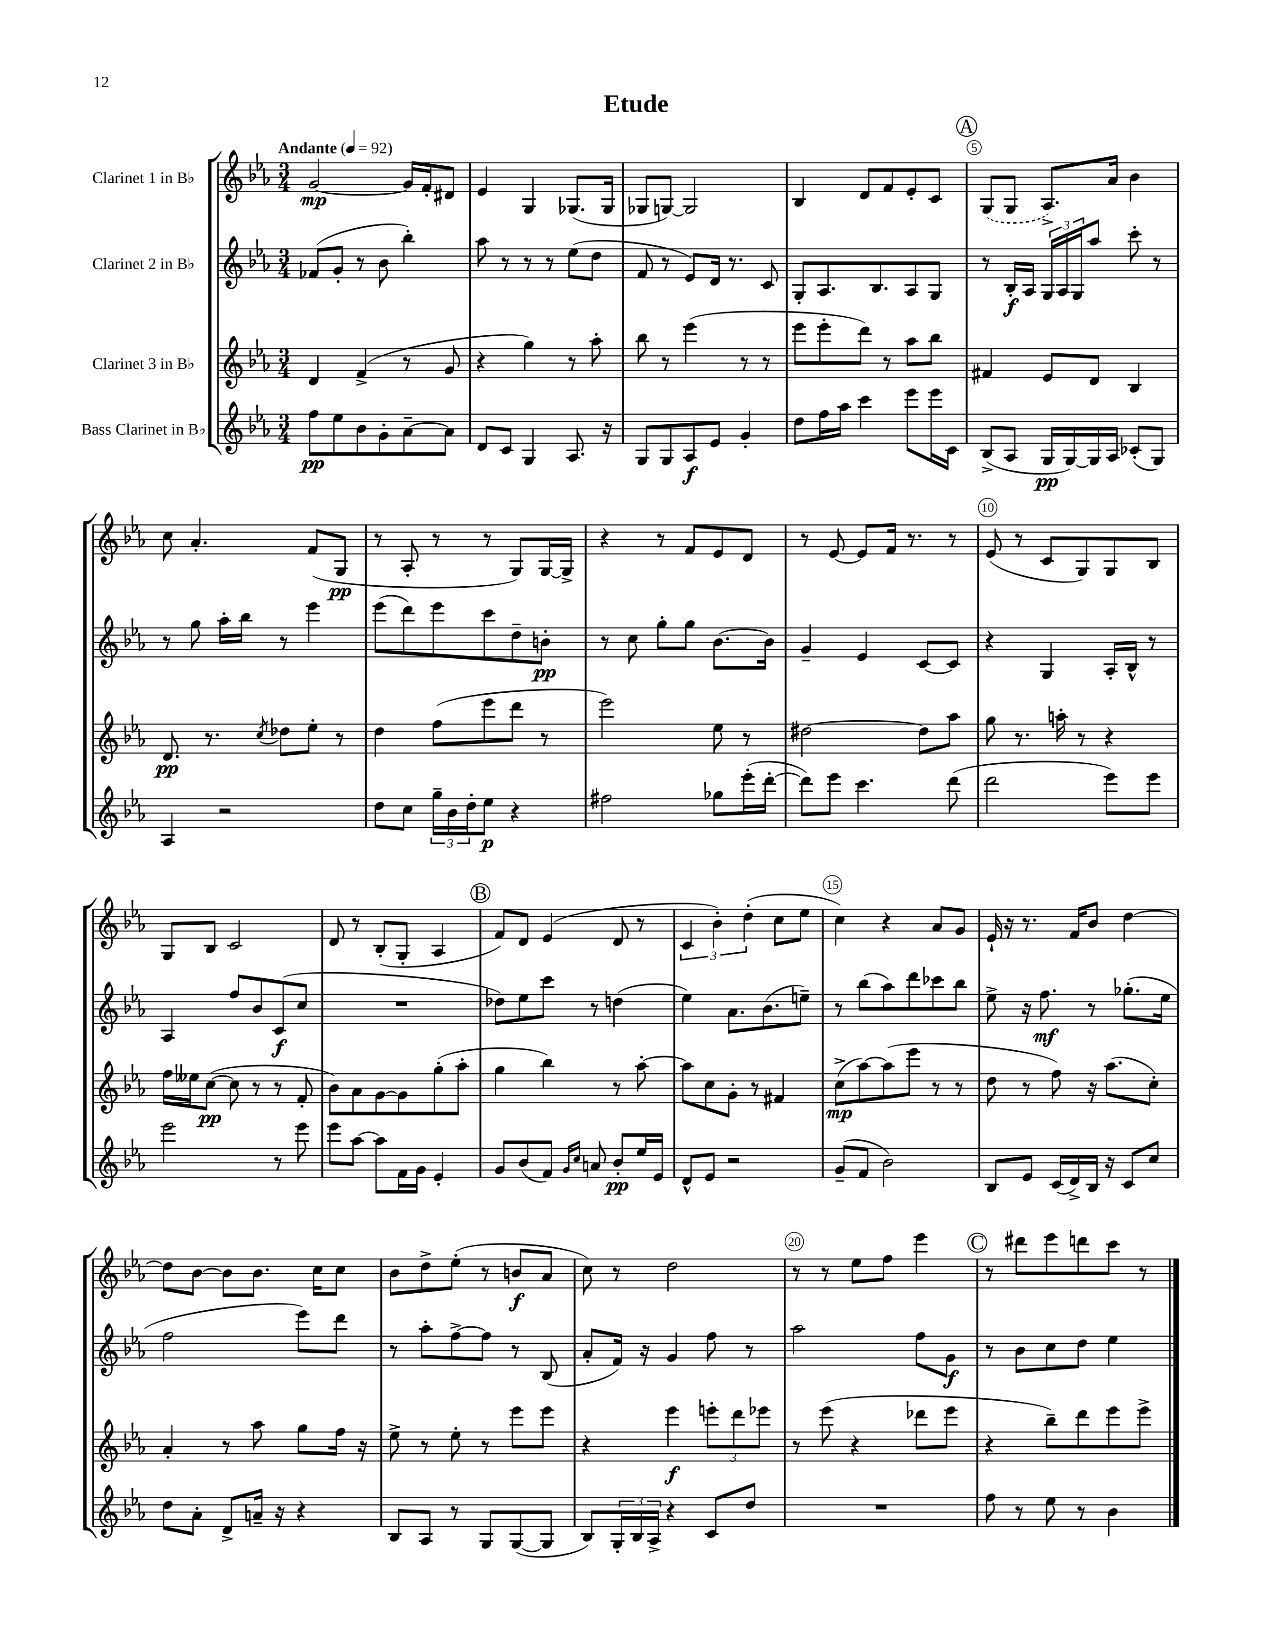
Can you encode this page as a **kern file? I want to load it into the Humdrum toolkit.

**kern	**kern	**kern	**kern
*staff4	*staff3	*staff2	*staff1
*clefG2	*clefG2	*clefG2	*clefG2
*k[b-e-a-]	*k[b-e-a-]	*k[b-e-a-]	*k[b-e-a-]
*M3/4	*M3/4	*M3/4	*M3/4
*MM92	*MM92	*MM92	*MM92
8ff	4d	(8f-	[2g
8ee-	.	8g'	.
8b-	(4f^	8r	.
8g'	.	8b-	.
[8a-~	8r	4bb-')	16g]
.	.	.	16f'
8a-]	8g	.	8d#
=	=	=	=
8d	4r	8aa-	4e-
8c	.	8r	.
4G	4gg)	8r	4G
.	.	8r	.
8.A-	8r	(8ee-	(8.G-
.	8aa-'	8dd	.
16r	.	.	16G-
=	=	=	=
8G	8bb-	8f	8G-
8G	8r	8r	[8G)
8A-	(4eee-	8e-)	2G]
8e-	.	16d	.
.	.	8.r	.
4g'	8r	.	.
.	8r	8c	.
=	=	=	=
8dd	8eee-	8G'	4B-
16ff	8eee-'	8.A-	.
16aa-	.	.	.
4ccc	8ddd)	.	8d
.	.	8.B-	.
.	8r	.	8f
8eee-	8aa-	8A-	8e-'
16eee-	8bb-	8G	8c
16c	.	.	.
=	=	=	=
(8B-^	4f#	8r	(8G
8A-	.	16B-'	8G
.	.	16A-	.
16G	8e-	24G	8.A-^)
.	.	24A-	.
[16G)	.	.	.
.	.	24G	.
16G]	8d	8aa-	.
16A-	.	.	16a-
(8c-'	4B-	8ccc'	4b-
8G)	.	8r	.
=	=	=	=
4A-	8.d	8r	8cc
.	.	8gg	4.a-'
.	8.r	.	.
2r	.	16aa-'	.
.	.	16bb-	.
.	8qcc	.	.
.	8dd-	8r	.
.	8ee-'	4eee-	(8f
.	8r	.	8G
=	=	=	=
8dd	4dd	(8eee-	8r
8cc	.	8ddd)	8A-'
24gg~	(8ff	8eee-	8r
24b-	.	.	.
24dd'	.	.	.
8ee-	8eee-	8ccc	8r
4r	8ddd	8dd~	8G)
.	8r	8b'	[16G
.	.	.	16G^]
=	=	=	=
2ff#	2eee-)	8r	4r
.	.	8cc	.
.	.	8gg'	8r
.	.	8gg	8f
8gg-	8ee-	[8.b-	8e-
(16eee-'	8r	.	8d
[16ddd'	.	16b-]	.
=	=	=	=
8ddd])	[2dd#	4g~	8r
8eee-	.	.	[8e-
4.ccc	.	4e-	8e-]
.	.	.	16f
.	.	.	8.r
.	8dd#]	[8c	.
(8ddd	8aa-	8c]	8r
=	=	=	=
2ddd	8gg	4r	(8e-
.	8.r	.	8r
.	.	4G	8c
.	16aa'	.	.
.	8r	.	8G)
8eee-)	4r	16A-'	8G
.	.	16B-^^	.
8eee-	.	8r	8B-
=	=	=	=
2eee-	16ff	4A-	8G
.	16ee--	.	.
.	([8cc	.	8B-
.	8cc]	8ff	2c
.	8r	8b-	.
8r	8r	(8c	.
8eee-	8f'	8cc	.
=	=	=	=
8eee-	8b-)	2.r	8d
[8aa-	8a-	.	8r
8aa-]	[8g	.	(8B-'
16f	8g]	.	8G'
16g	.	.	.
4e-'	(8gg'	.	4A-
.	8aa-'	.	.
=	=	=	=
8g	4gg	8dd-)	8f)
(8b-	.	8ee-	8d
8f)	4bb-)	8ccc	(4e-
16qqg	.	.	.
16qqcc	.	.	.
8a	.	8r	.
8b-'	8r	(4dd	8d
16ee-	[8aa-'	.	8r
16e-	.	.	.
=	=	=	=
8d^^	8aa-]	4ee-)	6c
8e-	8cc	.	.
.	.	.	6b-')
2r	8g'	8.a-	.
.	.	.	(6dd'
.	8r	.	.
.	.	(8.b-	.
.	4f#	.	8cc
.	.	8ee~)	8ee-
=	=	=	=
(8g~	(8cc^	8r	4cc)
8f	[8aa-)	(8bb-	.
2b-)	(8aa-]	8aa-)	4r
.	8eee-	8ddd	.
.	8r	8ccc-	8a-
.	8r	8bb-	8g
=	=	=	=
8B-	8dd	8ee-^	16e-`
.	.	.	16r
8e-	8r	16r	8.r
.	.	8.ff	.
(16c	8ff)	.	.
16d^)	.	.	16f
16B-	16r	8r	8b-
16r	(8.aa-	.	.
8c	.	(8.gg-'	[4dd
8cc	8cc')	.	.
.	.	16ee-	.
=	=	=	=
8dd	4a-'	2ff	8dd]
8a-'	.	.	[8b-
8d^	8r	.	8b-]
16a~	8aa-	.	8.b-
16r	.	.	.
4r	8gg	8eee-)	.
.	.	.	16cc
.	16ff	8ddd	8cc
.	16r	.	.
=	=	=	=
8B-	8ee-^	8r	8b-
8A-	8r	8aa-'	8dd^
8r	8ee-'	[8ff^	(8ee-'
8G	8r	8ff]	8r
([8G	8eee-	8r	8b
8G]	8eee-	(8B-	8a-
=	=	=	=
8B-)	4r	8a-'	8cc)
24G'	.	16f)	8r
24B-	.	.	.
.	.	16r	.
24A-^	.	.	.
4r	4eee-	4g	2dd
8c	12eee'	8ff	.
.	12ddd	.	.
8dd	.	8r	.
.	12eee-	.	.
=	=	=	=
2.r	8r	2aa-	8r
.	(8eee-	.	8r
.	4r	.	8ee-
.	.	.	8ff
.	8ddd-	8ff	4eee-
.	8eee-	8g	.
=	=	=	=
8ff	4r	8r	8r
8r	.	8b-	8ddd#
8ee-	8bb-~)	8cc	8eee-
8r	8ddd	8dd	8ddd
4b-	8eee-	4ee-	8ccc
.	8eee-^	.	8r
==	==	==	==
*-	*-	*-	*-
